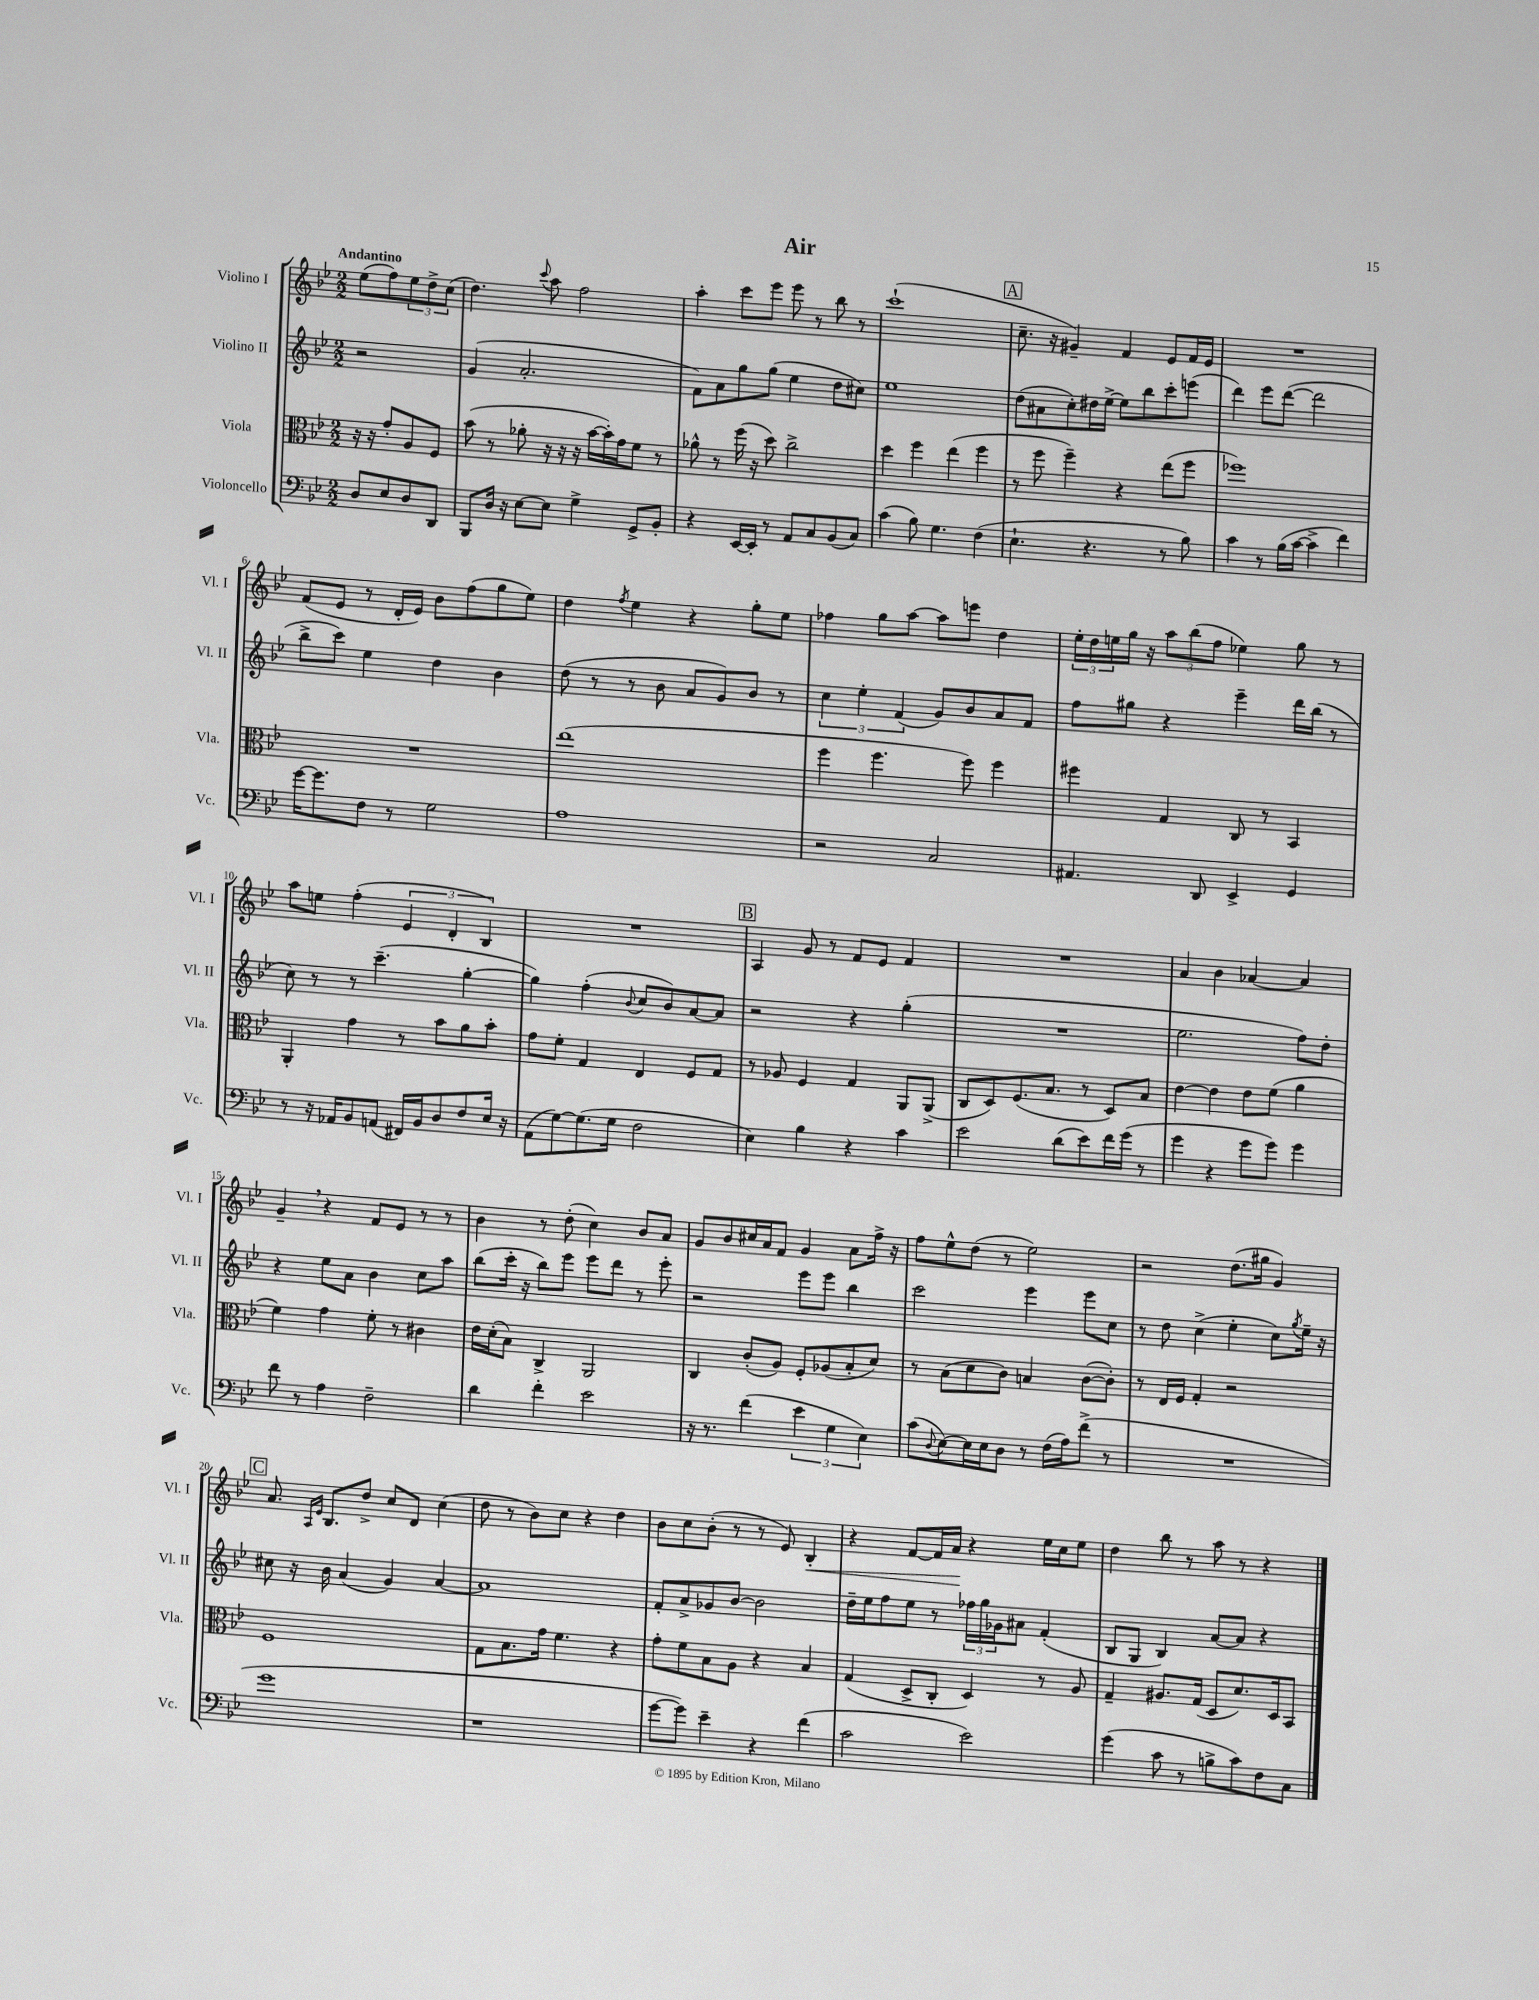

**kern	**kern	**kern	**kern	**dynam
*part4	*part3	*part2	*part1	*part1
*staff4	*staff3	*staff2	*staff1	*staff1
*I"Violoncello	*I"Viola	*I"Violino II	*I"Violino I	*
*I'Vc.	*I'Vla.	*I'Vl. II	*I'Vl. I	*
*clefF4	*clefC3	*clefG2	*clefG2	*
*k[b-e-]	*k[b-e-]	*k[b-e-]	*k[b-e-]	*
*M2/2	*M2/2	*M2/2	*M2/2	*
=	=	=	=	=
!	!	!	!LO:TX:a:B:t=Andantino	!
8D/L	16r	2r	(8ee-\L	.
.	16r	.	.	.
8E-/	8g'/L	.	8ff\)	.
8D/	8A/	.	12ee-\	.
.	.	.	12dd^\	.
8DD/J	8F/J	.	.	.
.	.	.	(12cc\J	.
=1	=1	=1	=1	=1
8BBB-/L	(8b-\	(4g/	4.dd\)	.
16D/Jk	8r	.	.	.
16r	.	.	.	.
[8E-\L	8a-X'\	2.a'/	.	.
.	.	.	8qqccc/	.
8E-\J]	16r	.	8aa\	.
.	16r	.	.	.
4G^\	16r	.	2ff\	.
.	[16b-\LL	.	.	.
.	16b-'\])	.	.	.
.	16g\J	.	.	.
8GG^/L	8f\J	.	.	.
8BB-'/J	8r	.	.	.
=2	=2	=2	=2	=2
4r	8a-X^^\	8f\L)	4aa'\	.
.	8r	8a\	.	.
[16EE-/LL	(16ff\	8gg\	8ccc\L	.
16EE-'/JJ]	16r	.	.	.
8r	8dd\)	(8gg\J	8eee-\J	.
8AA/L	2cc^\	4ee-\	8eee-\	.
8C/	.	.	8r	.
(8BB-/	.	8dd\L	8bb-\	.
8C/J)	.	8cc#X\J)	8r	.
=3	=3	=3	=3	=3
(4c\	4dd\	1ee-	(1ccc`	.
8B-\)	4ff\	.	.	.
4.G\	.	.	.	.
.	(4ee-\	.	.	.
(4F\	4ff\	.	.	.
!!LO:REH:place=s1:t=A
=4	=4	=4	=4	=4
4.E-`\	8r	(8dd\L	8.cc~\	.
.	8ff\	8a#X\	.	.
.	.	.	16r	.
.	4ff~\)	8cc'\)	4g#X~/)	.
4.r	.	16dd#X\L	.	.
.	.	[16ee-^\JJ	.	.
.	4r	8ee-\L]	4f/	.
.	.	8bb-\	.	.
8r	(8ee-\L	8ccc'\	8e-/L	.
8B-\)	8ff\J	(8eeen\J	16f/L	.
.	.	.	16e-/JJ	.
=5	=5	=5	=5	=5
4c\	1ff-X)	4ddd\)	1r	.
8r	.	8eee-\L	.	.
(16B-\LL	.	([8ddd\J	.	.
[16c\JJ	.	.	.	.
4c^\]	.	2ddd\]	.	.
4f\)	.	.	.	.
!!LO:LB:g=z
=6	=6	=6	=6	=6
[16g\KL	1r	8bb-^\L	(8f/L	.
8.g\]	.	.	.	.
.	.	8ccc\J)	8e-/J	.
8F\J	.	4ee-\	8r	.
8r	.	.	16d'/LL	.
.	.	.	16e-/JJ)	.
2G\	.	4dd\	8b-\L	.
.	.	.	(8ff\	.
.	.	4b-\	8gg\	.
.	.	.	8ee-\J)	.
=7	=7	=7	=7	=7
1A	(1ee-	(8dd\	4dd\	.
.	.	8r	.	.
.	.	.	8qff/	.
.	.	8r	4ee-\	.
.	.	8b-\	.	.
.	.	8a/L	4r	.
.	.	8g/)	.	.
.	.	8b-/J	8gg'\L	.
.	.	8r	8ee-\J	.
=8	=8	=8	=8	=8
2r	4ff\	6cc\	4ff-X\	.
.	.	6ee-'\	.	.
.	4.ff\	.	8gg\L	.
.	.	(6f/	.	.
.	.	.	[8aa\J	.
2C/	.	8g/L)	8aa\L]	.
.	8ff\)	8b-/	8eeen\J	.
.	4ff\	8a/	4dd\	.
.	.	8f/J	.	.
=9	=9	=9	=9	=9
4.AA#X/	4ff#X\	8ff\L	24ee-'\LL	.
.	.	.	24dd\	.
.	.	.	24een\	.
.	.	8gg#X\J	16gg\JJ	.
.	.	.	16r	.
.	4G/	4r	12aa\L	.
.	.	.	(12bb-\	.
8DD/	.	.	.	.
.	.	.	12ff\J	.
4EE-^/	8C/	4eee-~\	4ee-X\)	.
.	8r	.	.	.
4GG/	4BB-/	16ddd\LL	8gg\	.
.	.	(16bb-\JJ	.	.
.	.	8r	8r	.
!!LO:LB:g=z
=10	=10	=10	=10	=10
8r	4AA'/	8cc\)	8aa\L	.
16r	.	8r	8een\J	.
16AA-X/KL	.	.	.	.
8BB-/	4g\	8r	(4ff'\	.
(8AAn/J	.	(4.ccc~\	.	.
16FF#X/LL)	8r	.	6e-/	.
16BB-/J	.	.	.	.
8D/	8b-\L	.	.	.
.	.	.	6d'/	.
8F/	8a\	[4gg'\	.	.
.	.	.	6B-/)	.
16E-/Jk	8b-'\J	.	.	.
16r	.	.	.	.
=11	=11	=11	=11	=11
(8AA\L	8g\L	4gg\])	1r	.
[8G\)	8f'\J	.	.	.
(8.G\]	4G/	(4ff'\	.	.
16G\Jk	.	.	.	.
.	.	8qqb-/	.	.
2F\	4E-/	8cc/L	.	.
.	.	8b-/)	.	.
.	8F/L	[8a/	.	.
.	8G/J	8a/J]	.	.
!!LO:REH:place=s1:t=B
=12	=12	=12	=12	=12
4E-\)	8r	2r	4A/	.
.	8A-X/	.	.	.
4B-\	4F/	.	8g/	.
.	.	.	8r	.
4r	4G/	4r	8f/L	.
.	.	.	8e-/J	.
4c\	8AA/L	(4gg'\	4f/	.
.	(8AA^/J	.	.	.
=13	=13	=13	=13	=13
2e-\	8C/L	1r	1r	.
.	8D/)	.	.	.
.	(8.F/	.	.	.
.	8.B-/J	.	.	.
(8d\L	.	.	.	.
8e-\)	8r	.	.	.
16f\L	8D/L)	.	.	.
(16g\JJ	.	.	.	.
8r	8B-/J	.	.	.
=14	=14	=14	=14	=14
4g\	[4e-\	2.ee-\	4a/	.
4r	4e-\]	.	4b-\	.
8g\L	8e-\L	.	[4a-X/	.
8g\J)	(8f\J	.	.	.
4g\	4a\	8ff\L)	4a-/]	.
.	.	8dd'\J	.	.
!!LO:LB:g=z
=15	=15	=15	=15	=15
8f\	4f\)	4r	4g~,/	.
8r	.	.	.	.
4A\	4g\	8ee-\L	4r	.
.	.	8a\J	.	.
2F~\	8f'\	4b-\	8f/L	.
.	8r	.	8e-/J	.
.	4c#X\	8cc\L	8r	.
.	.	8aa\J	8r	.
=16	=16	=16	=16	=16
4d\	16e-\LL	(8bb-\L	4b-\	.
.	(16d'\J	.	.	.
.	8B-\J)	16ccc'\Jk	.	.
.	.	16r	.	.
4f'\	4C^/	8bb-\L)	8r	.
.	.	8eee-\J	(8dd'\	.
2e-\	2AA/	8eee-\L	4cc\)	.
.	.	8ddd\J	.	.
.	.	8r	8b-/L	.
.	.	8eee-'\	8a/J	.
=17	=17	=17	=17	=17
16r	4C/	2r	8g/L	.
8.r	.	.	.	.
.	.	.	8b-/	.
(4f\	(8c'/L	.	16cc#X/L	.
.	.	.	16a/J	.
.	8A/J)	.	8f/J	.
6e-\	8F'/L	8eee-\L	4g/	.
.	(8A-X/	8eee-\J	.	.
6G\	.	.	.	.
.	8B-'/	4bb-\	8a\L	.
6E-\)	.	.	.	.
.	8d/J)	.	16ff^\Jk	.
.	.	.	16r	.
=18	=18	=18	=18	=18
(8c\L	8r	2ccc\	8ff\L	.
8qqD/	.	.	.	.
[8E-\)	(8B-\L	.	8ee-^^\	.
16E-\L]	8d\	.	(8dd\J	.
16E-\J	.	.	.	.
8D\J	8c\J)	.	8r	.
8r	4Bn/	4eee-\	2ee-\)	.
(16F\LL	.	.	.	.
16A\J)	.	.	.	.
(8f^\J	([8c\L	8eee-\L	.	.
8r	8c'\J])	8cc\J	.	.
=19	=19	=19	=19	=19
1r	8r	8r	2r	.
.	16E-/LL	8dd\	.	.
.	16F/JJ	.	.	.
.	4G'/	(4cc^\	.	.
.	2r	4ee-'\	(8.dd\L	.
.	.	.	16gg#X\Jk	.
.	.	8cc\L)	4g/)	.
.	.	8qgg/	.	.
.	.	16ee-~\Jk	.	.
.	.	16r	.	.
!!LO:LB:g=z
!!LO:REH:place=s1:t=C
=20	=20	=20	=20	=20
1g	1F	8cc#X\	8.a/	.
.	.	16r	.	.
.	.	.	16qqA/LL	.
.	.	.	16qqe-/JJ	.
.	.	16b-\	8.B-/L	.
.	.	(4a/	.	.
.	.	.	8dd^/J	.
.	.	4g/)	8cc/L	.
.	.	.	8d/J	.
.	.	[4a/	(4cc\	.
=21	=21	=21	=21	=21
1r	8G\L	1a]	8dd\	.
.	8.B-\	.	8r	.
.	.	.	8b-\L)	.
.	16g\Jk	.	.	.
.	4.f\	.	8cc\J	.
.	.	.	4r	.
.	4r	.	4dd\	.
=22	=22	=22	=22	=22
[8g\L	8g'\L	8f'/L	8b-\L	.
8g\J])	8f\	8a^/	8cc\	.
4e-~\	8B-\	8g-X/	(8b-'\J	.
.	8A\J	[8b-/J	8r	.
4r	4r	2b-\]	8r	.
.	.	.	8e-/)	.
!	!	!	!	!LO:HP:b
(4f\	4B-/	.	4B-'/	<
=23	=23	=23	=23	=23
2c\	(4G/	16dd~\LL	4r	.
.	.	16ee-\J	.	.
.	.	8ff\	.	.
.	8D^/L	8ee-\J	[8f/L	.
.	8C'/J	8r	16f/L]	.
.	.	.	16a/JJ	.
2e-\)	4D/)	24ff-X\LL	4r	[
.	.	24gg\	.	.
.	.	24g-X\J	.	.
.	.	8a#X\J	.	.
.	8r	(4f'/	16ee-\LL	.
.	.	.	16cc\J	.
.	8A/	.	8ee-\J	.
=24	=24	=24	=24	=24
(4g\	4G~/	8B-/L	4dd\	.
.	.	8G/J	.	.
8c\	8.A#X/L	4B-/)	8bb-\	.
8r	.	.	8r	.
.	(16G/Jk	.	.	.
8Bn^\L	8D/L	[8a/L	8aa\	.
8c\)	8.d/)	8a/J]	8r	.
8F\	.	4r	4r	.
.	16D/k	.	.	.
8C\J	8BB-/J	.	.	.
==	==	==	==	==
*-	*-	*-	*-	*-
